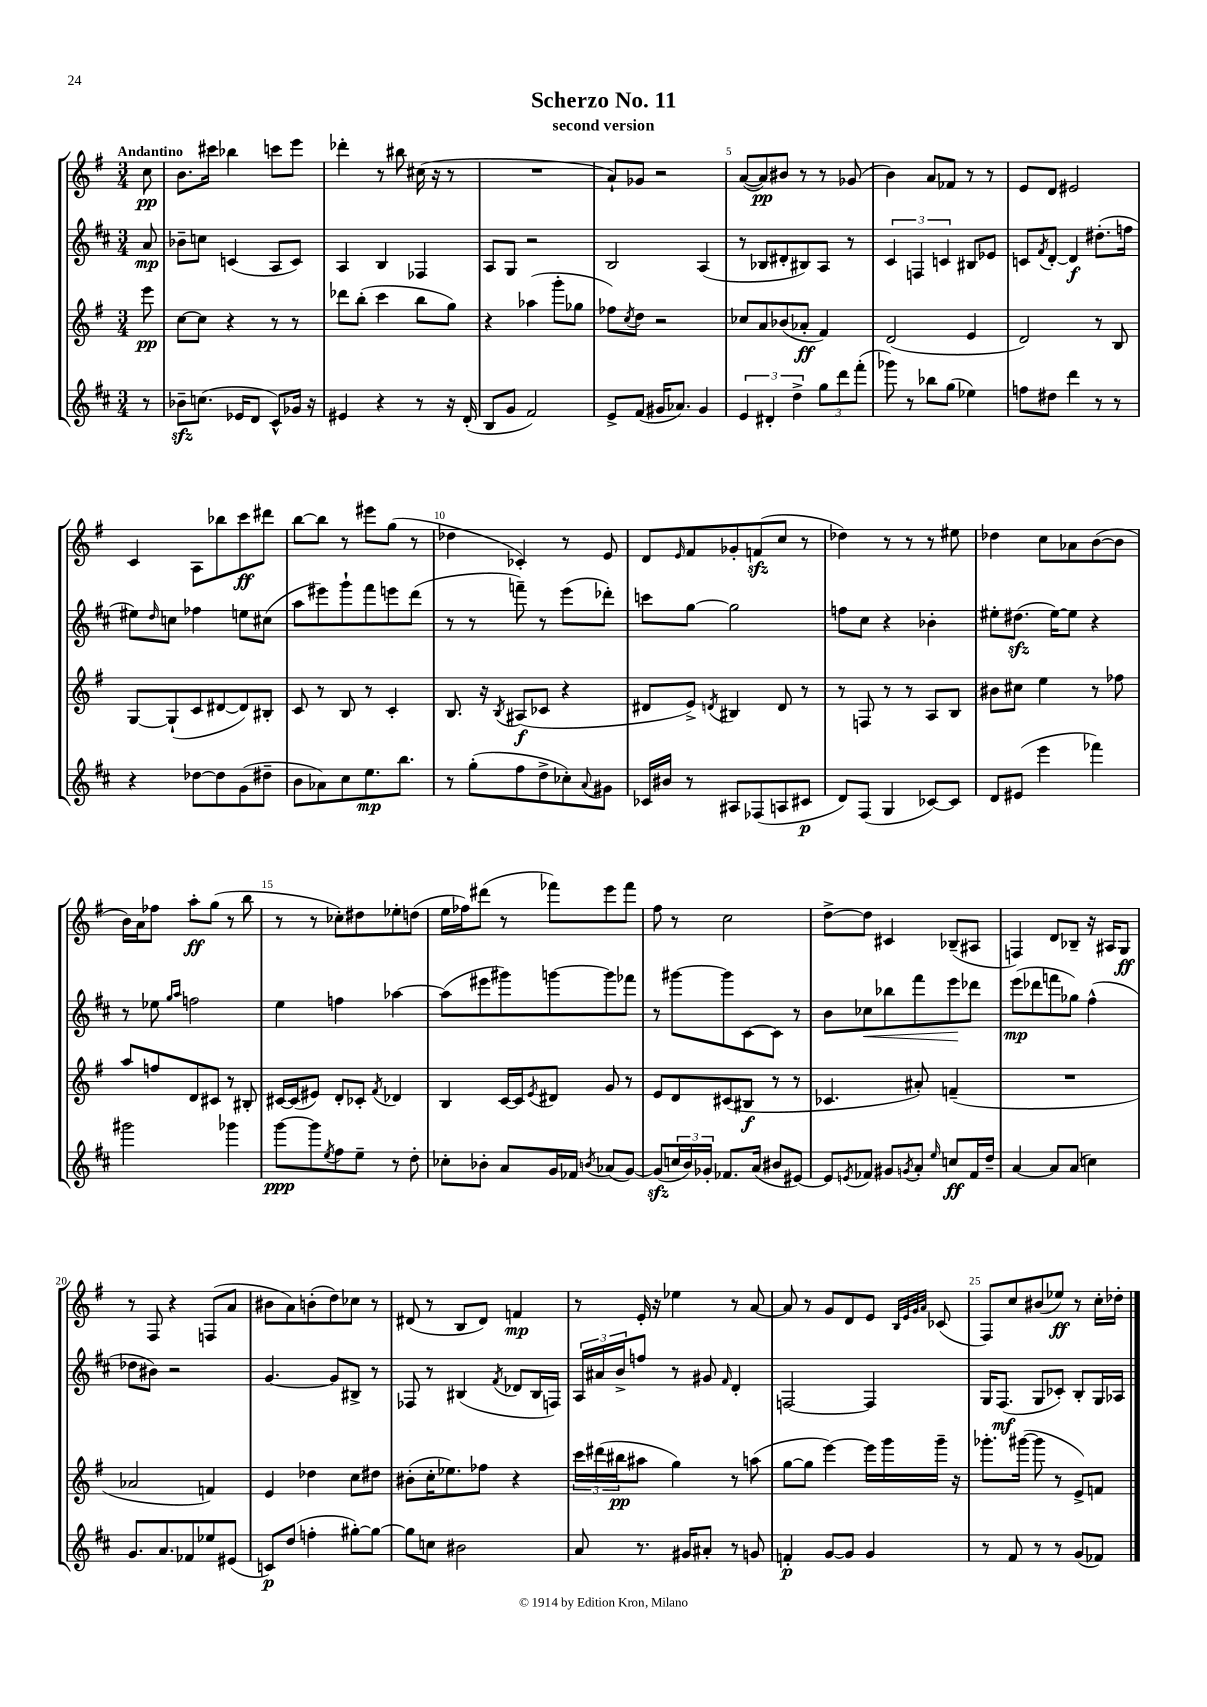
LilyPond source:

\header { title = "Scherzo No. 11" subtitle = "second version" }
<<
\new StaffGroup <<
\new Staff = "s0" {
    \clef treble \key g \major \numericTimeSignature \time 3/4 \partial 8 \tempo "Andantino"
    c''8\pp |
    b'8. cis'''16 bes''4 c'''8 e'''8 |
    des'''4-. r8 bis''8 cis''16( r16 r8 |
    R2. |
    a'8-!) ges'8 r2 |
    a'8~( a'8\pp) bis'8 r8 r8 ges'8( |
    b'4) a'8 fes'8 r8 r8 |
    e'8 d'8 eis'2 |
    c'4 a8 bes''8 c'''8\ff dis'''8 |
    b''8~ b''8 r8 eis'''8 g''8( r8 |
    des''4 ces'4-.) r8 e'8 |
    d'8 \grace { e'16 } fis'8 ges'8-. f'8\sfz( c''8 r8 |
    des''4) r8 r8 r8 eis''8 |
    des''4 c''8 aes'8 b'8~( b'8 |
    b'16) a'16 fes''8 a''8-.\ff g''8( r8 b''8 |
    r8 r8 ces''8-.) dis''8 ees''8-. d''8( |
    e''16 fes''16) dis'''8( r8 fes'''8) e'''8 fes'''8 |
    fis''8 r8 c''2 |
    d''8~-> d''8 cis'4 bes8--( ais8 |
    f4) d'8 bes8-- r16 ais16 g8\ff |
    r8 fis8 r4 f8( a'8 |
    bis'8 a'8) b'8-.( d''8) ces''8 r8 |
    dis'8( r8 b8 dis'8) f'4\mp |
    r8 e'16-. r16 ees''4 r8 a'8~ |
    a'8 r8 g'8 d'8 e'8 \grace { b32 e'32 g'32 a'32 } ces'8( |
    fis8) c''8 bis'8( ees''8\ff) r8 c''16-. des''16-. \bar "|." |
}
\new Staff = "s1" {
    \clef treble \key d \major \numericTimeSignature \time 3/4 \partial 8
    a'8\mp |
    bes'8-- c''8 c'4( a8 c'8) |
    a4 b4 fes4 |
    a8 g8 r2 |
    b2 a4( |
    r8 bes8 dis'8-. bis8) a8 r8 |
    \tuplet 3/2 { cis'4 f4 c'4 } bis8 ees'8 |
    c'8 \acciaccatura { fis'8 } d'8~-. d'4\f dis''8.-.( f''16 |
    eis''8) \grace { d''16 } c''8 fes''4 e''8 cis''8( |
    a''8 eis'''8) g'''8-! fis'''8 e'''8 d'''8( |
    r8 r8 f'''8--) r8 e'''8( des'''8-.) |
    c'''8 g''8~ g''2 |
    f''8 cis''8 r4 bes'4-. |
    eis''8-. dis''8.\sfz( eis''16~) eis''8 r4 |
    r8 ees''8 \grace { g''16 a''16 } f''2 |
    e''4 f''4 aes''4~ |
    aes''8( eis'''8 gis'''8) g'''8~ g'''8 fes'''8 |
    r8 gis'''8~ gis'''8 cis'8~ cis'8 r8 |
    b'8 ces''8\< bes''8 fis'''8 e'''8\! des'''8 |
    e'''8\mp( des'''8 f'''8 ges''8) fis''4-^( |
    des''8 bis'8) r2 |
    g'4.~ g'8 bis8-> r8 |
    fes8 r8 bis4( \acciaccatura { fis'8 } des'8 bis16 f16) |
    \tuplet 3/2 { a16 ais'16 b'16-> } f''8 r8 gis'8 \grace { fis'16 } d'4-. |
    f2~ f4 |
    g16 fis8.\mf( g8 ces'8-.) b8-. g16 aes16 \bar "|." |
}
\new Staff = "s2" {
    \clef treble \key g \major \numericTimeSignature \time 3/4 \partial 8
    e'''8\pp |
    c''8~ c''8 r4 r8 r8 |
    des'''8 b''8-.( c'''4 b''8 g''8) |
    r4 aes''4( g'''8-. ges''8 |
    fes''8) \acciaccatura { c''8 } d''8 r2 |
    ces''8 a'8 bes'8( aes'8-.\ff fis'4) |
    d'2( e'4 |
    d'2) r8 b8 |
    g8~ g8-!( c'8 dis'8~ dis'8) bis8-. |
    c'8 r8 b8 r8 c'4-. |
    b8. r16 \acciaccatura { b8 } ais8\f( ces'8 r4 |
    dis'8 e'8->) \acciaccatura { d'8 } bis4 d'8 r8 |
    r8 f8 r8 r8 a8 b8 |
    bis'8 cis''8 e''4 r8 fes''8 |
    a''8 f''8 d'8 cis'8 r8 bis8-. |
    cis'16~ cis'16( eis'8) d'8-. ces'8-. \acciaccatura { fis'8 } des'4 |
    b4 c'16~ c'16 \acciaccatura { e'8 } dis'8 g'8 r8 |
    e'8 d'8 cis'8( bis8\f r8 r8 |
    ces'4. ais'8-.) f'4--( |
    R2. |
    aes'2 f'4) |
    e'4 des''4 c''8 dis''8 |
    bis'8-.( c''16-. ees''8.) fes''8 r4 |
    \tuplet 3/2 { c'''16 dis'''16( bis''16\pp } ais''8 g''4) r8 a''8( |
    g''8~ g''8 e'''4~) e'''16 g'''16 g'''16-- r16 |
    ges'''8.-. gis'''16~( gis'''8 r8 e'8->) f'8 \bar "|." |
}
\new Staff = "s3" {
    \clef treble \key d \major \numericTimeSignature \time 3/4 \partial 8
    r8 |
    bes'8--\sfz c''8.( ees'16 d'8 cis'8-^) ges'16 r16 |
    eis'4 r4 r8 r16 d'16-.( |
    b8 g'8 fis'2) |
    e'8-> fis'8( gis'16 aes'8.) gis'4 |
    \tuplet 3/2 { e'4 dis'4-. d''4-> } \tuplet 3/2 { g''8 d'''8 fis'''8-.( } |
    ges'''8) r8 bes''8 g''8( ees''4) |
    f''8 dis''8 d'''4 r8 r8 |
    r4 des''8~ des''8 g'8( dis''8-- |
    b'8 aes'8) cis''8 e''8.\mp b''8. |
    r8 g''8-.( fis''8 d''8-> ces''8-.) \appoggiatura { a'8 } gis'8 |
    ces'16 bis'16 r8 ais8 fes8( a8 cis'8\p |
    d'8) fis8( g4 ces'8~) ces'8 |
    d'8 eis'8( e'''4 fes'''4) |
    gis'''2 ges'''4 |
    g'''8~\ppp g'''8 \acciaccatura { e''8 } fis''8 e''8-- r8 d''8-. |
    ces''8-. bes'8-. a'8 g'16 fes'16 \acciaccatura { b'8 } aes'8( g'8~) |
    g'8\sfz( \tuplet 3/2 { c''16 b'16) ges'16-. } fes'8. a'16( bis'8 eis'8~) |
    eis'8 \acciaccatura { e'8 } fes'8 gis'8 \acciaccatura { g'8 } a'8-. \grace { e''16 } c''8\ff fes'16 d''16-- |
    a'4~ a'8 a'8( c''4) |
    g'8. a'8. fes'8 ees''8 eis'8( |
    c'8\p) d''8( f''4-. gis''8~-.) gis''8~ |
    gis''8 c''8 bis'2 |
    a'8 r8. gis'16 ais'8-. r8 g'8 |
    f'4-.\p g'8~ g'8 g'4 |
    r8 fis'8 r8 r8 g'8( fes'8) \bar "|." |
}
>>
>>
\layout { \context { \Score \override BarNumber.break-visibility = ##(#f #t #t) barNumberVisibility = #(every-nth-bar-number-visible 5) } }
